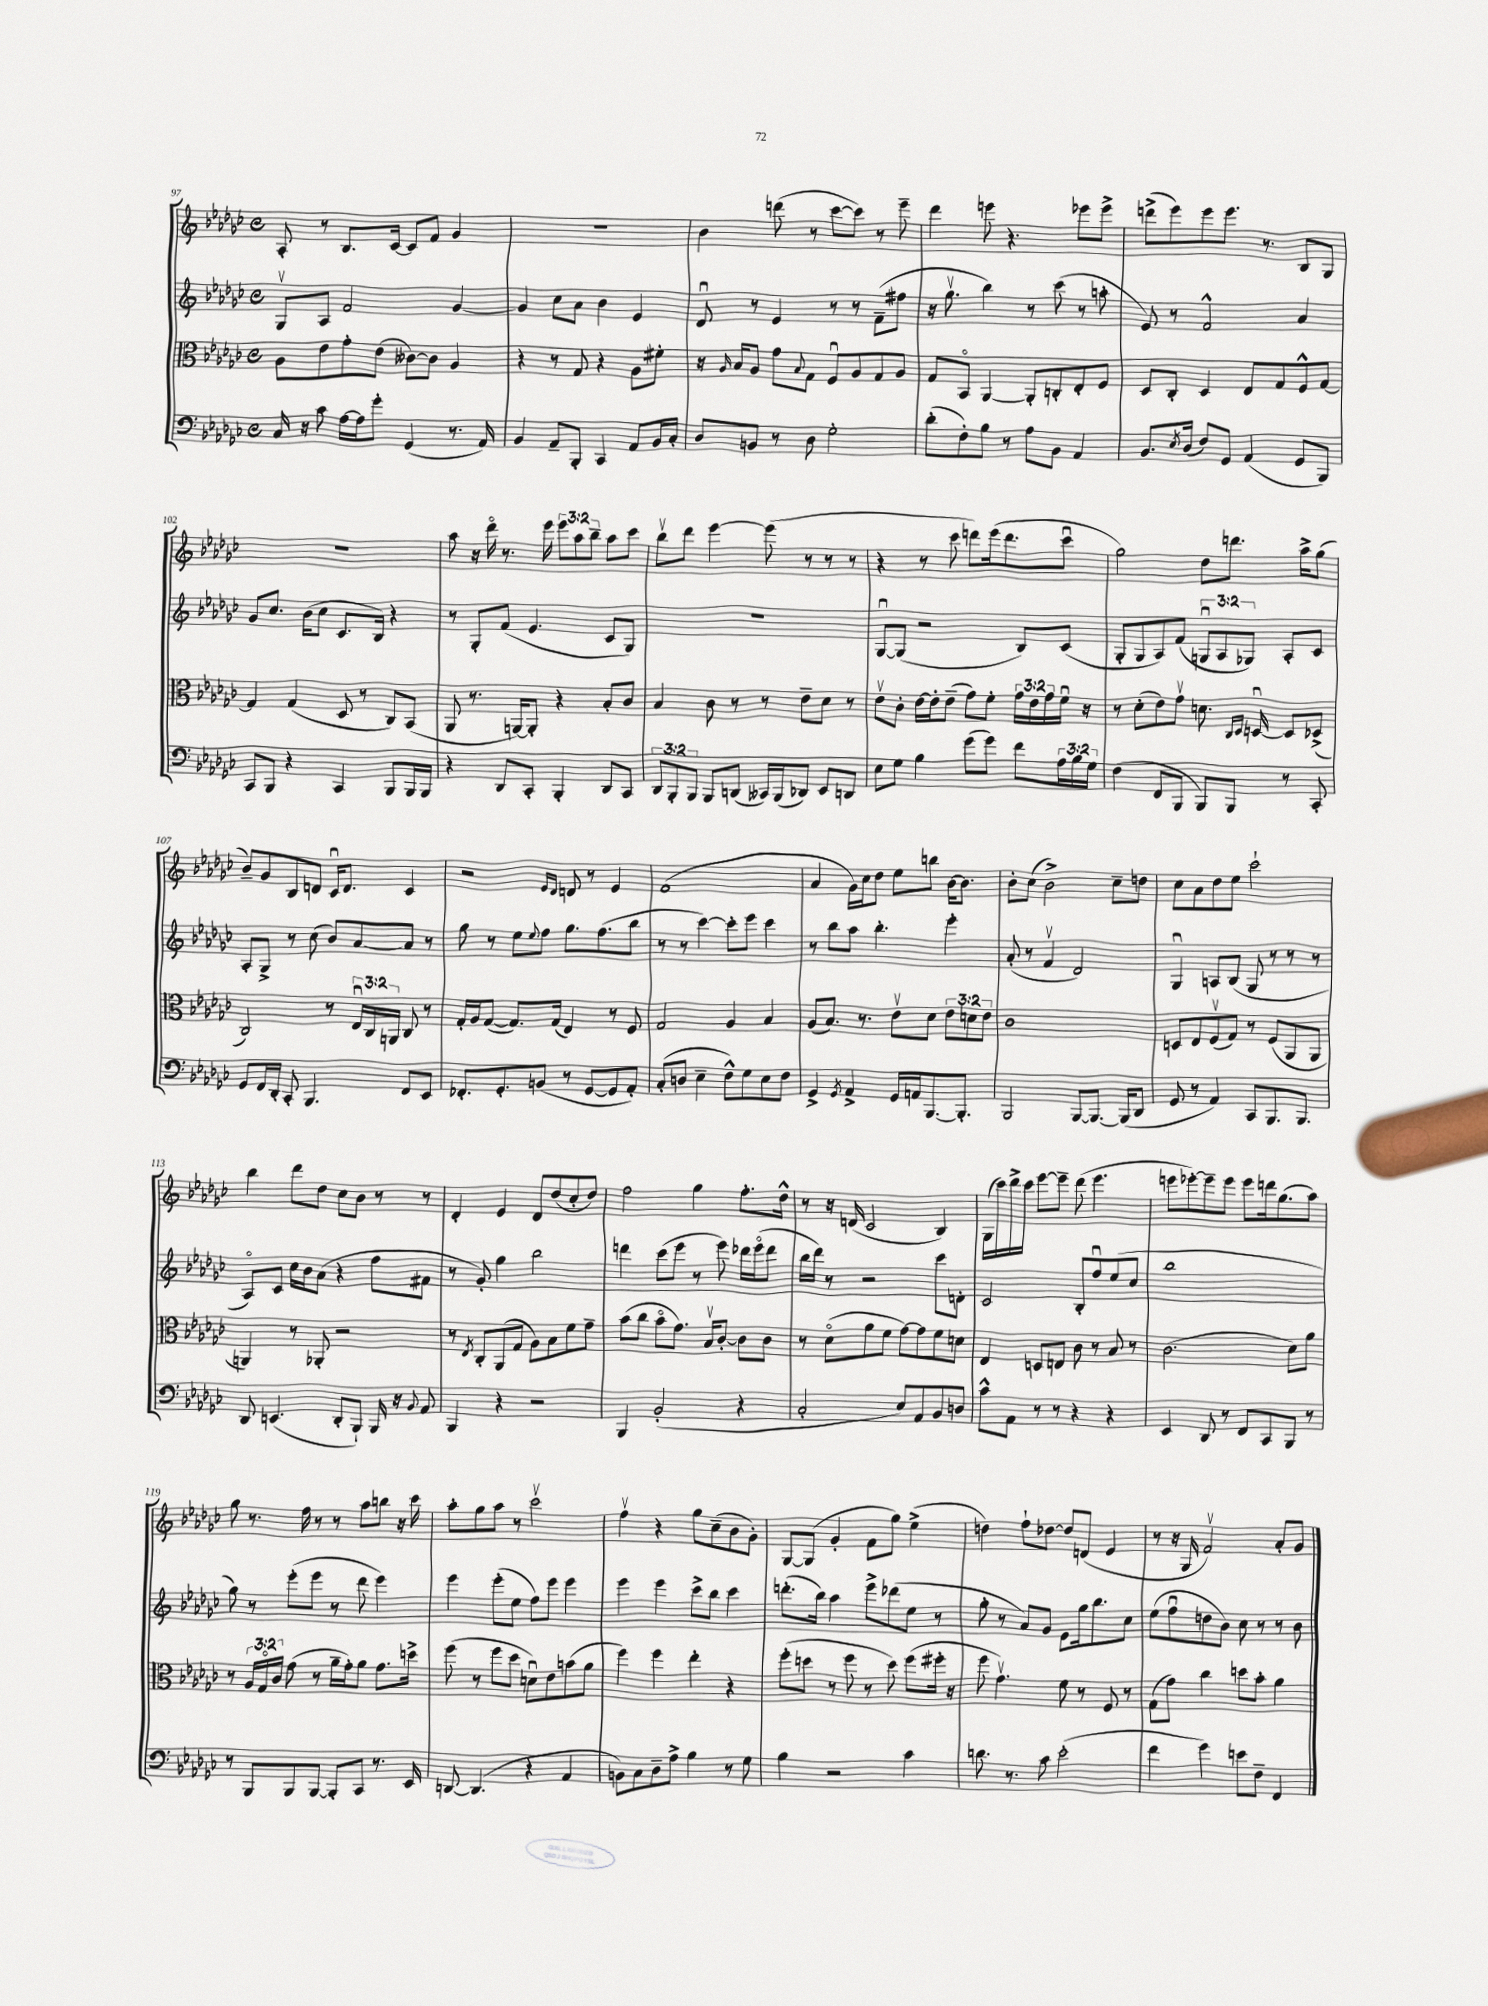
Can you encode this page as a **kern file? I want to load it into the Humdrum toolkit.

**kern	**kern	**kern	**kern
*staff4	*staff3	*staff2	*staff1
*clefF4	*clefC3	*clefG2	*clefG2
*k[b-e-a-d-g-c-]	*k[b-e-a-d-g-c-]	*k[b-e-a-d-g-c-]	*k[b-e-a-d-g-c-]
*M4/4	*M4/4	*M4/4	*M4/4
*met(c)	*met(c)	*met(c)	*met(c)
16C-	8A-	8G-v	8A-'
16r	.	.	.
8c-	8e-	8A-	8r
[16A-	8g-'	2f	8.B-
16A-]	.	.	.
8g-'	(8e-	.	.
.	.	.	[16c-
(4GG-	[8c--)	.	8c-]
.	8c--]	.	8f
8.r	4A-	[4g-	4g-
16AA-)	.	.	.
=	=	=	=
4BB-	4r	4g-]	1r
8AA-~	8r	8cc-	.
8BBB-'	8G-	8a-	.
4CC-	4r	4b-	.
8AA-	8A-	4e-	.
16BB-	8f#'	.	.
16C-'	.	.	.
=	=	=	=
8D-	16r	8d-u	4b-
.	16qqA-	.	.
.	16B-	.	.
8BB	8A-	8r	.
8r	8g-	4e-	(8ddd
.	8qqB-	.	.
8D-	8G-	.	8r
2G-'	8Fu	8r	[8ccc-
.	8A-	8r	8ccc-])
.	8G-	(8f~	8r
.	8A-	8ff#	8eee-~
=	=	=	=
(8d-'	8G-	16r	4ddd-
.	.	8.gg-v	.
8F')	8BB-o	.	.
8B-	[4AA-	4bb-)	8eee
8r	.	.	4.r
8A-	8AA-']	8r	.
8BB-	8C'	(8ccc-	.
4AA-	8E-'	8r	8eee-
.	8F	8aa'	8eee-^
=	=	=	=
8.BB-	8D-	8e-)	(8ddd^
.	8C-'	8r	8eee-)
8qE-	.	.	.
(16D-	.	.	.
8F)	4D-	2f^^	8eee-
8GG-	.	.	8.eee-
(4AA-	8E-	.	.
.	.	.	8.r
.	8G-	.	.
8GG-	8F^^	4a-	8B-
8BBB-)	[8G-	.	8G-
=	=	=	=
8CC-	4G-]	8g-	1r
8BBB-	.	8.cc-	.
4r	(4G-	.	.
.	.	(16b-	.
.	.	8cc-	.
4CC-	8D-	8.c-	.
.	8r	.	.
.	.	16B-)	.
8BBB-	8C-)	4r	.
16BBB-	(8BB-	.	.
16BBB-	.	.	.
=	=	=	=
4r	8AA-	8r	8aa-
.	8.r	8G-'	16r
.	.	.	16ddd-o
8DD-	.	(8f	8.r
.	[16AA)	.	.
8CC-'	8AA']	4.e-	.
.	.	.	16eee-
4BBB-'	4r	.	12eee-
.	.	.	12aa-
.	.	.	12bb-~
8DD-	8B-'	8c-	8aa-
8CC-	8c-	8G-)	8ccc-
=	=	=	=
12DD-	4B-	1r	8bb-v
12BBB-'	.	.	.
.	.	.	8ddd-
12BBB-	.	.	.
8BBB-	8c-	.	[4eee-
(8DD	8r	.	.
16CC--)	8r	.	(8eee-]
(16BBB-	.	.	.
8DD-)	8e-~	.	8r
8EE-	8d-	.	8r
8DD	8r	.	8r
=	=	=	=
8E-	8e-v	[8G-u	4r
8G-	8c-'	(8G-]	.
4B-	[16e-	2r	8r
.	16e-']	.	.
.	(8e-~	.	8ccc-
(8g-	8g-)	.	8ddd)
8g-)	8f'	.	(16eee-
.	.	.	8.ddd
8f	24g-	8B-)	.
.	24e-	.	.
.	24g-	.	.
24A-	16fu	(8c-	8ccc-u
24B-	.	.	.
.	16r	.	.
24G-	.	.	.
=	=	=	=
(4F	8r	8G-'	2gg-)
.	(8d-'	8G-	.
8FF	8e-)	8A-)	.
8BBB-	8g-v	(8f	.
8BBB-)	8.d	12Gu	8dd-
.	.	12A-	.
8BBB-	.	.	8.ddd
.	.	12G-)	.
.	16qqC-	.	.
.	16qqD-	.	.
.	[16Du	.	.
8r	8D]	8A-'	.
.	.	.	16aa-^
8CC-'	(8D-^	8c-	(8gg-
=	=	=	=
8GG-	2C-)	8A-'	8b-~)
16FF	.	8G-^	8g-
16DD-'	.	.	.
8CC-'	.	8r	8B-
4.BBB-	.	(8cc-	8d
.	8r	8b-)	16c-u
.	.	.	8.d
.	24E-u	[8a-	.
.	24C-	.	.
.	24AA	.	.
8FF	8C-	8a-]	4c-
8EE-	8r	8r	.
=	=	=	=
8.FF-'	16G-'	8gg-	2r
.	16A-	.	.
.	([8G-	8r	.
8.GG-'	.	.	.
.	8.G-])	8ee-	.
.	.	8qqee-	.
(8BB	.	8ff	.
.	(16G-	.	.
.	.	.	16qqe-
.	.	.	16qqd-
8r	4E-)	8.gg-	8d
[8GG-	.	.	8r
.	.	(8.ff	.
8GG-]	8r	.	4e-
8AA-')	8F	8bb-	.
=	=	=	=
(8C-'	2G-	8r	(1f
8D	.	8r	.
4E-~	.	[4ccc-)	.
8F^^)	4A-	8ccc-']	.
8G-	.	8eee-	.
8E-	4B-	4ccc-	.
8F	.	.	.
=	=	=	=
4GG-^	(8A-	8r	4a-
.	8.B-)	8bb-	.
8qGG-	.	.	.
4AA-^	.	8aa-	16g-)
.	8.r	.	16cc-
.	.	4.bb-'	8dd-
16GG-	8e-v	.	8ee-
16AA	.	.	.
[8.BBB-	8d-	.	8bb
.	12e-	4eee-'	[16b-
8.BBB-']	.	.	8.b-]
.	12d	.	.
.	12e-	.	.
=	=	=	=
2BBB-	1c-	(8a-'	8b-'
.	.	8r	(8cc-
.	.	4fv	2b-^)
[8BBB-	.	2d-)	.
8.BBB-_	.	.	.
.	.	.	8cc-~
(16BBB-]	.	.	.
8DD-	.	.	8dd
=	=	=	=
8GG-	8D	4G-u	8cc-
8r	8E-	.	8a-
4AA-)	(8Fv	8A	8dd-
.	8G-)	(8B-	8ee-
8CC-	8r	8G-	2ccc-`
8.BBB-	(8F	8r	.
.	8AA-	8r	.
8.BBB-	.	.	.
.	8AA-	8r	.
=	=	=	=
8DD-	4AA)	8A-o)	4bb-
(4.EE	.	8c-	.
.	8r	16cc-	8ddd-
.	.	16b-	.
.	8AA-'	(8a-	8dd-
8DD-'	2r	4r	8cc-
8BBB-`)	.	.	8b-
16BBB-	.	8ff	8r
16r	.	.	.
8qqBB-	.	.	.
8AA-	.	8f#	8r
=	=	=	=
4BBB-	8r	8r	4d-'
.	8qE-	.	.
.	8C-'	8g-')	.
4r	(8AA-	4gg-	4e-
.	8G-	.	.
2r	8A-)	2bb-	8d-
.	8B-	.	(8dd-
.	8f	.	8cc-'
.	8g-~	.	8dd-)
=	=	=	=
4BBB-	(8b-	4ddd	2ff
.	8cc-	.	.
(2BB-'	8b-o	(8ccc-	.
.	8.g-)	8eee-	.
.	.	8r	4gg-
.	16B-v	.	.
.	[8c-'	8eee-)	.
4r	8c-]	16ddd-	8.ff'
.	.	(16eee-o	.
.	8c-	8ddd-	.
.	.	.	16dd-^^
=	=	=	=
2C-'	8r	16bb-	8r
.	.	16ddd-)	.
.	(8d-o	8r	16r
.	.	.	(16d
.	8a-	2r	2c-
.	8f	.	.
8E-)	[8g-)	.	.
8AA-	8g-]	.	.
8BB-	8f	8ccc-	4B-)
8D	8d	8d'	.
=	=	=	=
8c-^^	4E-	2c-	(16G-
.	.	.	16ccc-)
8AA-	.	.	16ddd-^
.	.	.	16ccc-
8r	8D	.	[8eee-
8r	8E	.	8eee-~]
4r	8c-	8B-'	(8ddd-
.	8r	8ffu	4.eee-
4r	8B-	(8ee-	.
.	8r	8cc-	.
=	=	=	=
4EE-	(2.c-	1bb-	8eee
.	.	.	[8eee-')
8DD-	.	.	8eee-~]
8r	.	.	8eee-
8FF	.	.	8eee-
8CC-	.	.	16ddd
.	.	.	(8.gg-
8BBB-	8d-)	.	.
8r	8a-	.	8aa-)
=	=	=	=
8r	8r	8gg-)	8gg-
8BBB-	24A-	8r	8.r
.	24G-o	.	.
.	24c-	.	.
8BBB-	(8g-	(8eee-'	.
.	.	.	16ff
[8BBB-	8r	8eee-	8r
8BBB-']	16a-~	8r	8r
.	16g-')	.	.
8CC-	8a-	8ddd-	8aa-
8.r	8.g-	4eee-)	8bb
.	.	.	16r
16EE-	16dd^	.	16ccc-
=	=	=	=
[8DD	(8ff	4eee-	8aa-'
(4.DD]	8r	.	8gg-
.	8ff	(8eee-'	8aa-
.	8dd-	8ee-	8r
4r	8du)	8ff)	2ccc-v
.	8e-	8eee-	.
4AA-	(8b	4eee-	.
.	8a-	.	.
=	=	=	=
8BB)	4ff)	4eee-	4ffv
8C-	.	.	.
8D-~	4ff	4eee-	4r
8A-^	.	.	.
4B-	4ee-'	8ccc-^	8gg-
.	.	8bb-	(8cc-~
8r	4r	4ccc-	8b-
8G-	.	.	8g-')
=	=	=	=
4B-	(8ff'	(8.ddd'	[8G-
.	8dd	.	(8G-]
.	.	16bb-)	.
2r	8r	4aa-	4g-'
.	8ff	.	.
.	8r	8eee-^	8f
.	8dd)	(8ddd-	8gg-)
4c-	(8ff	8ee-	(4ee-^
.	16ff#'	8r	.
.	16r	.	.
=	=	=	=
8.d	8ff	8gg-'	4dd)
.	4.g-v)	8r	.
8.r	.	.	.
.	.	8a-)	8ff`
8c-	.	8g-	[8dd-
(2e-'	8f	8e-	8dd-]
.	8r	16gg-	(8d
.	.	8.bb-	.
.	8F	.	4e-
.	8r	8cc-	.
=	=	=	=
4f	(8G-	(8ee-	8r
.	8g-)	8ffu	16r
.	.	.	16G-
4g-)	4cc-	8dd	2fv)
.	.	8b-)	.
8e	8dd	8cc-	.
8F~	8b-'	8r	.
4FF	4a-	8r	8a-'
.	.	8b-	8g-
==	==	==	==
*-	*-	*-	*-
